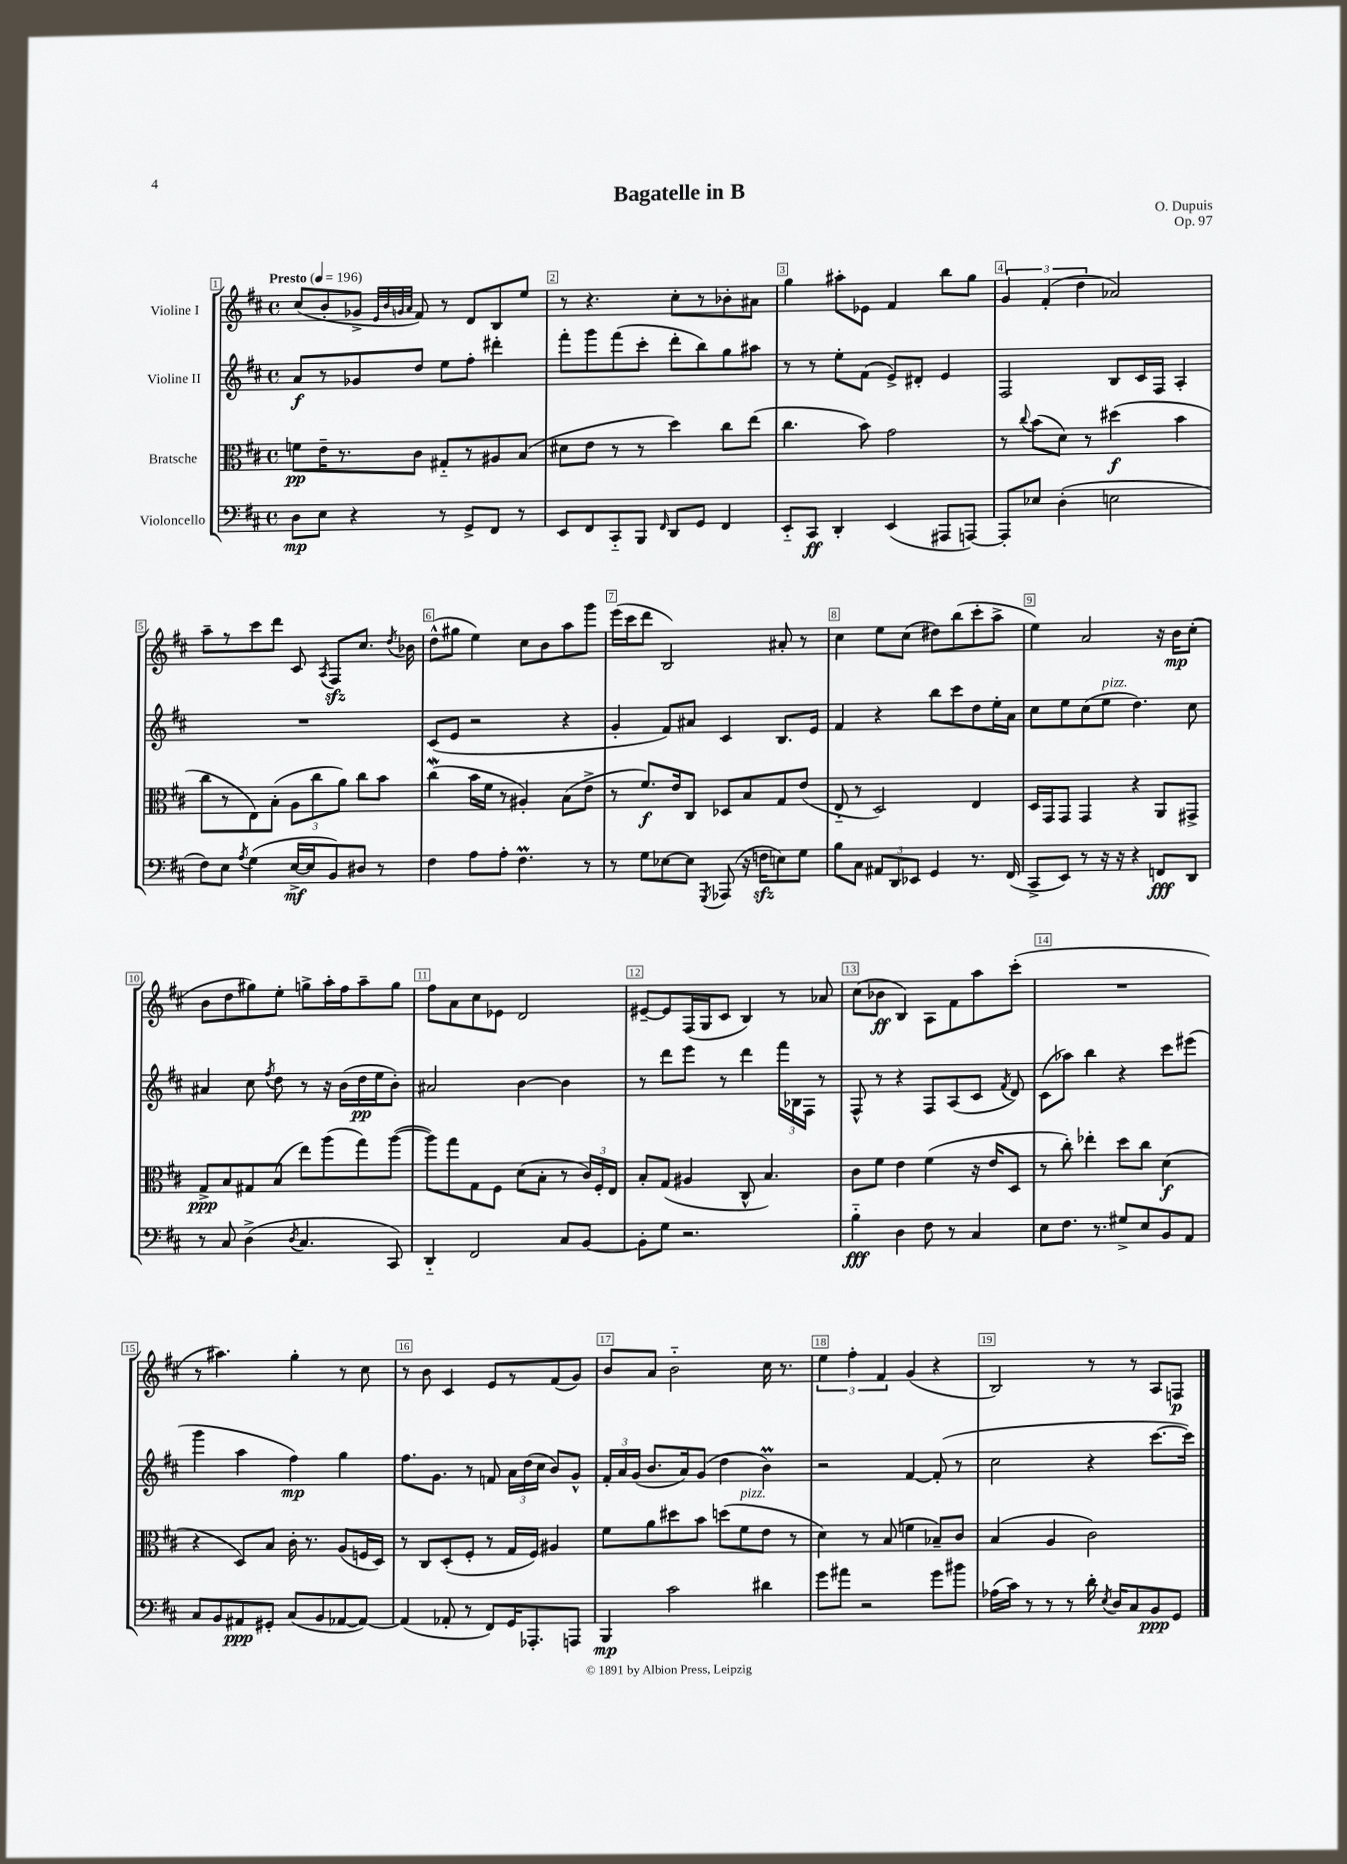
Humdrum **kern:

**kern	**kern	**kern	**kern
*staff4	*staff3	*staff2	*staff1
*clefF4	*clefC3	*clefG2	*clefG2
*k[f#c#]	*k[f#c#]	*k[f#c#]	*k[f#c#]
*M4/4	*M4/4	*M4/4	*M4/4
*met(c)	*met(c)	*met(c)	*met(c)
*MM196	*MM196	*MM196	*MM196
8D	8f	8a	(8cc#
8E	16e~	8r	8b'
.	8.r	.	.
4r	.	8g-	8g-^
.	.	.	32qqe
.	.	.	32qqb
.	.	.	32qqg
.	.	.	32qqa
.	8c#	8dd	8f#)
8r	8G#'~	8ee	8r
8GG^	8r	8ff#'	8d
8FF#	8A#	4ddd#'	8B
8r	(8B	.	8ee
=	=	=	=
8EE	8d#	8fff#'	8r
8FF#	8e	8ggg	4.r
8CC#'~	8r	(8fff#	.
8BBB	8r	8ccc#'	.
16qqFF#	.	.	.
8DD	4dd)	8ddd'	8cc#'
8GG	.	8bb)	8r
4FF#	8cc#	8gg	8b-'
.	(8ee	8aa#	8a#
=	=	=	=
8EE'~	4.cc#	8r	4gg
8CC#	.	8r	.
4DD'	.	8ee'	8aa#'
.	8b)	(8f#	8e-
(4EE	2g	8e^)	4f#
.	.	8d#'	.
8AAA#	.	4e	8bb
[8AAA)	.	.	8gg
=	=	=	=
8AAA']	8r	2F#	6g
.	8qqcc#	.	.
8E-	(8b	.	.
.	.	.	(6f#'
(4D'	8d)	.	.
.	.	.	6dd
.	8r	.	.
2E	(4dd#	8B	2a-)
.	.	16c#	.
.	.	16F#	.
.	4b	4A'	.
=	=	=	=
8F#)	8cc#	1r	8aa~
8E	8r	.	8r
8qA	.	.	.
(4G	8E)	.	8ccc#
.	(8B'	.	8ddd
[16E^	12A	.	8c#
16E]	.	.	.
.	12cc#	.	.
.	.	.	8qA
8BB)	.	.	8F#
.	12a)	.	.
8D#	8cc#	.	8.cc#
8r	8b	.	.
.	.	.	8qdd
.	.	.	16b-
=	=	=	=
4F#	(4cc#	(8c#	(8dd^^
.	.	8e	8gg#
8A	16b	2r	4ee)
.	16f#	.	.
8A'	8r	.	.
4.F#	4A#')	.	8cc#
.	.	.	8b
.	(8B	4r	8aa
8r	8e^	.	8ggg
=	=	=	=
8r	8r	4g'	(16eee
.	.	.	16ccc#
8G	8.f#)	.	8ddd
[8E-	.	8f#)	2B)
.	16e	.	.
8E-]	8C#	8a#	.
8qGGG	.	.	.
(8AAA-	8D-	4c#	.
16r	8B	.	.
16F	.	.	.
8E)	8G	8.B	8a#'
8G	(8e	.	8r
.	.	16e	.
=	=	=	=
8B	8E'~	4f#	4cc#
8C#	8r	.	.
12AA#	2D)	4r	8ee
12DD	.	.	.
.	.	.	(8cc#
12EE-	.	.	.
4GG	.	8bb	8dd#)
.	.	8ccc#	(8bb
8.r	4E	8dd	8ccc#'
.	.	16ee'	8aa^
(16FF#	.	16a	.
=	=	=	=
8CC#^	16D	8cc#	4ee)
.	16GG	.	.
8EE)	8GG	8ee	.
8r	4GG	(8cc#	2a
16r	.	8ee	.
16r	.	.	.
4r	4r	4.dd)	.
8FF	8AA	.	16r
.	.	.	16b
8DD	8GG#^	8cc#	(8cc#'
=	=	=	=
8r	8G^	4a#	8b
8C#	8B	.	8dd
(4D^	8G#	8cc#	8gg#)
.	.	8qff#	.
.	(8B	8dd	8ee'
8qD	.	.	.
4.C#	8ee)	8r	8gg^
.	(8aa	16r	16aa'
.	.	(16b	16ff#
.	8gg)	16dd	8aa~
.	.	16ee	.
8CC#)	([8aa	8b')	8gg
=	=	=	=
4DD'~	8aa])	2a#	8ff#
.	8gg	.	8a
2FF#	8G	.	8cc#
.	8F#	.	8e-
.	(8d	[4b	2d
.	8B'	.	.
8C#	8r	4b]	.
[8BB	24c#)	.	.
.	24F#'	.	.
.	24E	.	.
=	=	=	=
8BB']	8B'	8r	[8e#~
8G	(8G	8ddd	8e#]
2.r	4A#	8eee	(16F#
.	.	.	16G
.	.	8r	8c#
.	8C#^^	4ddd	4B)
.	4.B)	.	.
.	.	24fff#	8r
.	.	24B-	.
.	.	24F#	.
.	.	8r	8a-
=	=	=	=
4B'~	8c#	8F#^^	(8cc#
.	8f#	8r	8b-
4D	4e	4r	4B)
8F#	(4f#	8F#	8A
8r	.	(8A	8f#
4C#	16r	8c#	8aa
.	16e	.	.
.	.	8qf#	.
.	8D	8d)	(8ccc#'
=	=	=	=
8E	8r	(8c#	1r
8.F#	8cc#')	8aa-)	.
.	4ee-'	4bb	.
8.r	.	.	.
8G#^	8dd	4r	.
8E	8cc#	.	.
8BB	(4d	8ccc#	.
8AA	.	(8eee#	.
=	=	=	=
8C#	4r	4ggg	8r
8BB	.	.	4.aa#)
8AA#	8D)	4aa	.
8GG#'	8B	.	.
(8C#	16c#'	4ff#)	4gg'
.	8.r	.	.
8BB	.	.	.
[8AA-	(8A	4gg	8r
8AA-_)	16F	.	8cc#
.	16D)	.	.
=	=	=	=
(4AA-]	8r	8.ff#	8r
.	8C#	.	8b
.	.	8.g	.
8AA-'	(8D'	.	4c#
8r	8F#'	8r	.
8FF#)	8r	8f	8e
16GG	16G	24a	8r
.	.	(24dd	.
8.AAA-'	16F#)	.	.
.	.	24cc#	.
.	4A#	8b)	(8f#
8AAA	.	8g^^	8g)
=	=	=	=
4BBB	8f#	24f#'	8b
.	.	24a	.
.	.	(24g	.
.	8a	8.b	8a
2c#	8dd#	.	2b'~
.	.	16a)	.
.	8b	(8g	.
.	(8dd	4dd	.
.	8f#	.	.
4d#	8e	4b)	16cc#
.	.	.	8.r
.	8r	.	.
=	=	=	=
8g	4d)	2r	6ee
8a#	.	.	.
.	.	.	6ff#'
2r	8r	.	.
.	.	.	6f#
.	(8B	.	.
.	4f	[4f#	(4g
8g	8B-~)	(8f#']	4r
8b#	8c#	8r	.
=	=	=	=
(16A-	(4B	2cc#	2B)
16c#)	.	.	.
8r	.	.	.
8r	4A	.	.
8r	.	.	.
16d'	2c#)	4r	8r
8qE	.	.	.
16D	.	.	.
8C#	.	.	8r
8BB	.	[8.ccc#	8A
8GG	.	.	8F
.	.	16ccc#])	.
==	==	==	==
*-	*-	*-	*-
